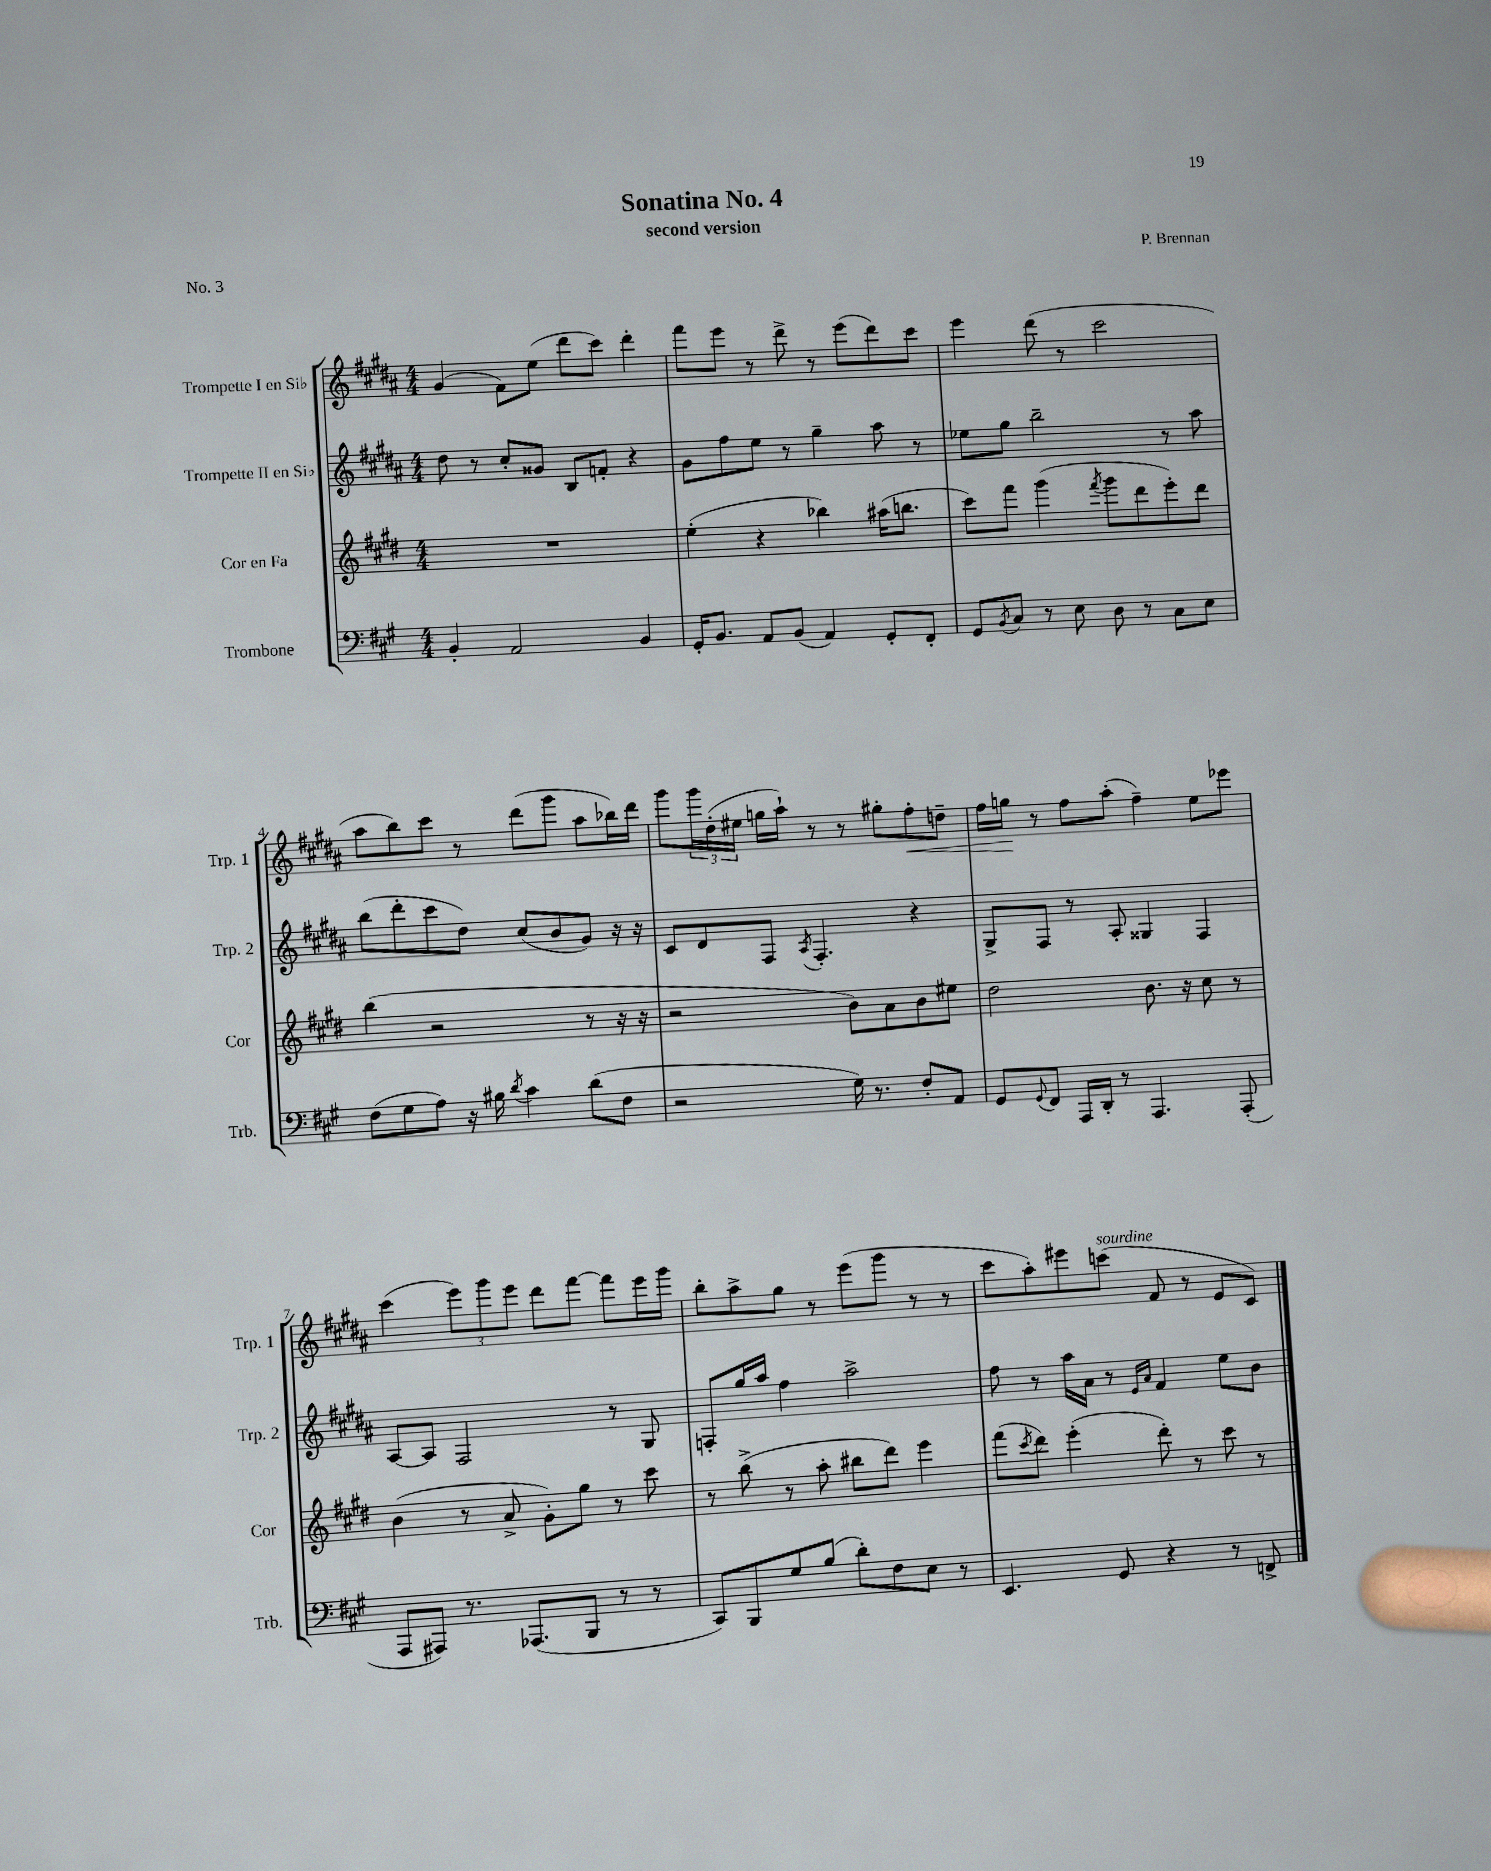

**kern	**kern	**kern	**kern
*staff4	*staff3	*staff2	*staff1
*clefF4	*clefG2	*clefG2	*clefG2
*k[f#c#g#]	*k[f#c#g#d#]	*k[f#c#g#d#a#]	*k[f#c#g#d#a#]
*M4/4	*M4/4	*M4/4	*M4/4
4BB'/	1r	8dd#\	(4g#/
.	.	8r	.
2AA/	.	8cc#'/L	8f#\L)
.	.	8g##/J	(8ee\J
.	.	8B/L	8ddd#\L
.	.	8f'/J	8ccc#\J)
4BB/	.	4r	4ddd#'\
=	=	=	=
16GG#'/LK	(4ee'\	8g#\L	8fff#\L
8.BB/J	.	.	.
.	.	8ff#\	8eee\J
8AA/L	4r	8ee\J	8r
(8BB/J	.	8r	8ddd#^\
4AA/)	4bb-\)	4gg#~\	8r
.	.	.	(8eee\L
8GG#'/L	(16aa#\LK	8aa#\	8ddd#\)
.	8.bb\J	.	.
8FF#'/J	.	8r	8ccc#\J
=	=	=	=
8GG#/L	8ccc#\L)	8ee-\L	4eee\
8qBB/	.	.	.
8C#/J	8fff#\J	8gg#\J	.
8r	(4ggg#\	2bb~\	(8ddd#\
8E\	.	.	8r
.	8qfff#/	.	.
8D\	8ggg#\L	.	2ccc#\
8r	8ddd#\	.	.
8C#\L	8eee'\)	8r	.
8E\J	8ddd#\J	8aa#\	.
=	=	=	=
(8F#\L	(4bb\	(8bb\L	8aa#\L
8G#\	.	8ddd#'\	8bb\)
8A\J)	2r	8ccc#\	8ccc#\J
16r	.	8dd#\J)	8r
16B#\	.	.	.
8qd/	.	.	.
4c#\	.	(8cc#/L	(8ddd#\L
.	.	8b/	8ggg#\J
(8d\L	8r	8g#/J)	8aa#\L
8F#\J	16r	16r	16bb-\L)
.	16r	16r	16ddd#\JJ
=	=	=	=
2r	2r	8c#/L	8ggg#\L
.	.	8d#/	24ggg#\L
.	.	.	(24dd#'\
.	.	.	24ee#\JJ
.	.	8F#/J	16gg\LL
.	.	.	16aa#`\JJ)
.	.	8qA#/	.
.	.	4.F#'/	8r
16G#\)	8b\L)	.	8r
8.r	.	.	.
.	8a\	.	8gg#'\L
8F#'/L	8b\	4r	8ff#'\
8AA/J	8ee#\J	.	8dd~\J
=	=	=	=
8GG#/L	2dd#\	8G#^/L	16ff#\LL
.	.	.	16gg\JJ
8qqGG#/	.	.	.
8FF#/J	.	8F#/J	8r
16AAA/LL	.	8r	8ff#\L
16DD'/JJ	.	.	.
8r	.	8A#'/	(8aa#'\J
4.AAA/	8.b\	4G##/	4ff#~\)
.	16r	.	.
.	8cc#\	4F#/	8ee\L
(8AAA'/	8r	.	8eee-\J
=	=	=	=
8AAA/L	(4b\	[8A#/L	(4ccc#\
8AAA#/J)	.	8A#/]J	.
8.r	8r	2F#/	12eee\L)
.	.	.	12ggg#\
.	8a^/	.	.
.	.	.	12eee\J
(8.AAA-/L	.	.	.
.	8g#'\L)	.	8ddd#\L
8BBB/J	8gg#\J	.	[8fff#\J
8r	8r	8r	8fff#\]L
8r	8ccc#\	8G#/	16eee\L
.	.	.	16ggg#\JJ
=	=	=	=
8CC#/L)	8r	8F'/L	8bb'\L
8BBB/	(8bb^\	16gg#/L	8aa#^\
.	.	16aa#/JJ	.
8G#/	8r	4ff#\	8gg#\J
(8B/J	8aa'\	.	8r
8d'\L)	8bb#\L	2aa#^\	(8eee\L
8F#\	8ddd#\J)	.	8ggg#\J
8E\J	4eee\	.	8r
8r	.	.	8r
=	=	=	=
4.EE/	(8fff#\L	8ff#\	8ccc#\L
.	8qccc#/	.	.
.	8ddd#\J)	8r	8aa#'\)
.	(4eee'\	16aa#\LL	8eee#\
.	.	16a#\JJ	.
8GG#/	.	8r	(8ccc\J
.	.	16qqe/LL	.
.	.	16qqa#/JJ	.
4r	8ddd#'\)	4f#/	8f#/
.	8r	.	8r
8r	8ccc#\	8ee\L	8e/L
8FF^/	8r	8b\J	8c#/J)
==	==	==	==
*-	*-	*-	*-
